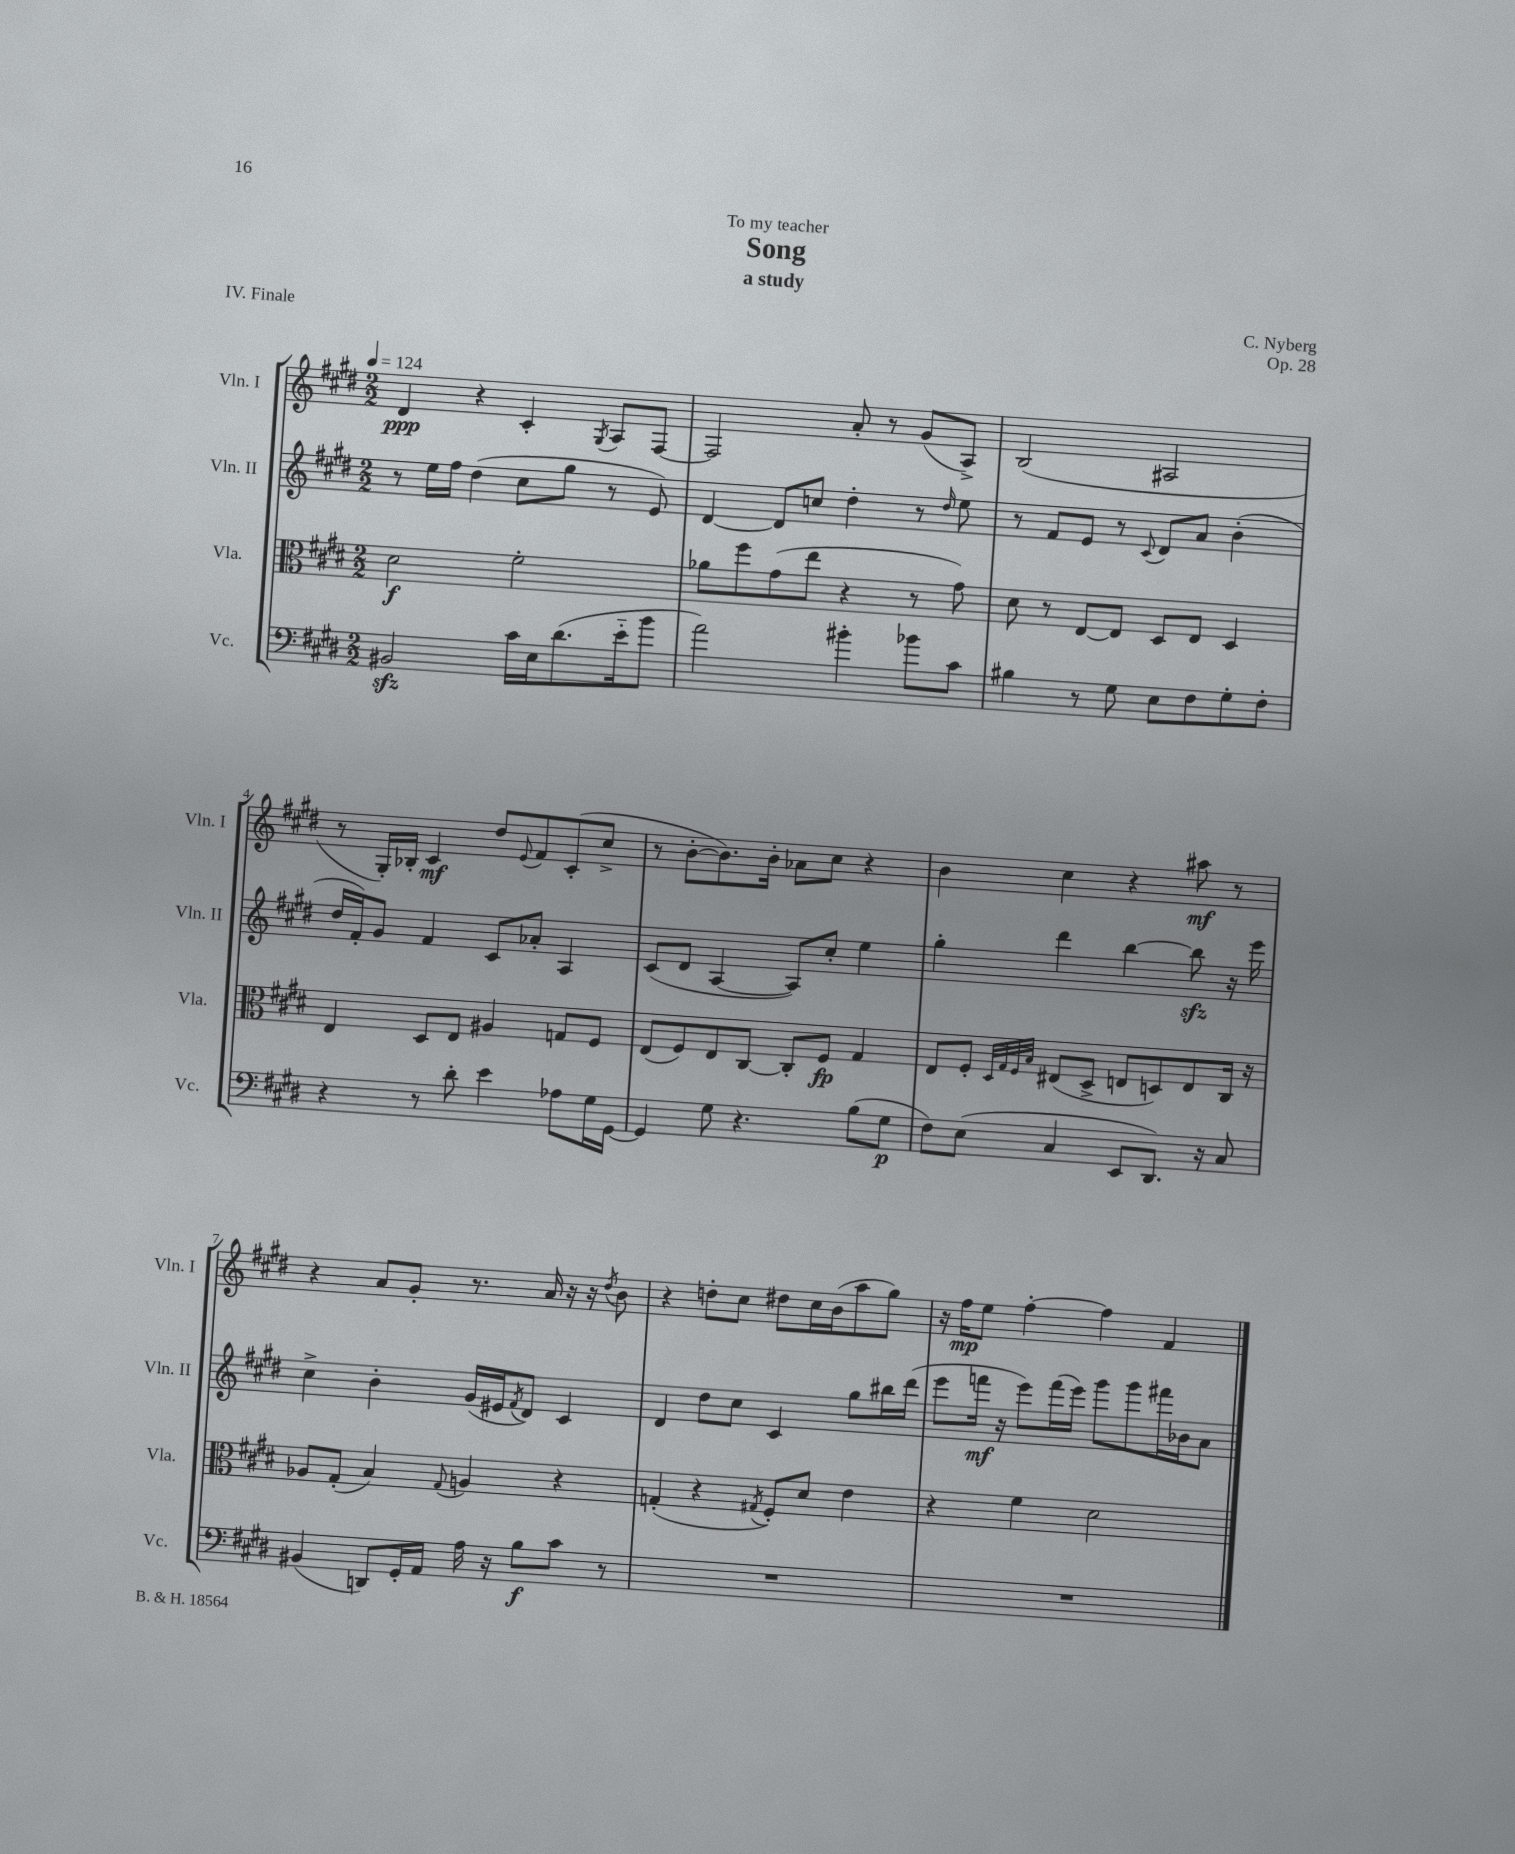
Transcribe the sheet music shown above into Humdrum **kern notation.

**kern	**dynam	**kern	**dynam	**kern	**dynam	**kern	**dynam
*part4	*part4	*part3	*part3	*part2	*part2	*part1	*part1
*staff4	*staff4	*staff3	*staff3	*staff2	*staff2	*staff1	*staff1
*I"Vc.	*	*I"Vla.	*	*I"Vln. II	*	*I"Vln. I	*
*I'Vc.	*	*I'Vla.	*	*I'Vln. II	*	*I'Vln. I	*
*clefF4	*	*clefC3	*	*clefG2	*	*clefG2	*
*k[f#c#g#d#]	*	*k[f#c#g#d#]	*	*k[f#c#g#d#]	*	*k[f#c#g#d#]	*
*M2/2	*	*M2/2	*	*M2/2	*	*M2/2	*
*MM124	*	*MM124	*	*MM124	*	*MM124	*
=1	=1	=1	=1	=1	=1	=1	=1
2BB#Xzz/	.	2d#\	f	8r	.	4d#/	ppp
.	.	.	.	16ee\LL	.	.	.
.	.	.	.	16ff#\JJ	.	.	.
.	.	.	.	(4dd#\	.	4r	.
16c#\LL	.	2f#'\	.	8cc#\L	.	4c#'/	.
16E\J	.	.	.	.	.	.	.
(8.d#\	.	.	.	8gg#\J	.	.	.
.	.	.	.	.	.	8qG#/	.
.	.	.	.	8r	.	8A/L	.
16e\k	.	.	.	.	.	.	.
8b\J	.	.	.	8e/)	.	[8F#/J	.
=2	=2	=2	=2	=2	=2	=2	=2
2a\)	.	8a-X\L	.	[4d#/	.	2F#/]	.
.	.	8ff#\	.	.	.	.	.
.	.	(8g#\	.	8d#/L]	.	.	.
.	.	8ee\J	.	8ccn/J	.	.	.
4b#X'\	.	4r	.	4dd#'\	.	8a'/	.
.	.	.	.	.	.	8r	.
8b-X\L	.	8r	.	8r	.	(8g#/L	.
.	.	.	.	16qqdd#/	.	.	.
8c#\J	.	8g#\)	.	8ee\	.	8A^/J)	.
=3	=3	=3	=3	=3	=3	=3	=3
4B#X\	.	8d#\	.	8r	.	(2B/	.
.	.	8r	.	8f#/L	.	.	.
8r	.	[8E/L	.	8e/J	.	.	.
8G#\	.	8E/J]	.	8r	.	.	.
.	.	.	.	8qqc#/	.	.	.
8E\L	.	8D#/L	.	8d#/L	.	2A#X/	.
8F#\	.	8E/J	.	8a/J	.	.	.
8G#'\	.	4D#/	.	(4b'\	.	.	.
8F#'\J	.	.	.	.	.	.	.
!!LO:LB:g=z
=4	=4	=4	=4	=4	=4	=4	=4
4r	.	4E/	.	16dd#/LL	.	8r	.
.	.	.	.	16f#'/J)	.	.	.
.	.	.	.	8g#/J	.	16G#'/LL)	.
.	.	.	.	.	.	16B-X'/JJ	.
8r	.	8D#/L	.	4f#/	.	4c#/	mf
8d#'\	.	8E/J	.	.	.	.	.
4e\	.	4A#X/	.	8c#/L	.	8dd#/L	.
.	.	.	.	.	.	8qqe/	.
.	.	.	.	8a-X'/J	.	8f#/	.
8A-X\L	.	8Gn/L	.	4A/	.	(8c#'/	.
16G#\L	.	8F#/J	.	.	.	8cc#^/J	.
[16GG#\JJ	.	.	.	.	.	.	.
=5	=5	=5	=5	=5	=5	=5	=5
4GG#/]	.	(8E/L	.	(8c#/L	.	8r	.
.	.	8F#/)	.	8d#/J	.	[8b'\L	.
8G#\	.	8E/	.	[4A/	.	8.b\])	.
4.r	.	[8C#/J	.	.	.	.	.
.	.	.	.	.	.	16b'\Jk	.
.	.	8C#'/L]	.	8A/L])	.	8a-X\L	.
.	.	8F#/J	fp	8cc#'/J	.	8cc#\J	.
(8B\L	.	4G#/	.	4ee\	.	4r	.
8G#\J	p	.	.	.	.	.	.
=6	=6	=6	=6	=6	=6	=6	=6
8F#\L)	.	8E/L	.	4gg#'\	.	4b\	.
(8E\J	.	8F#'/J	.	.	.	.	.
.	.	32qqD#/LLL	.	.	.	.	.
.	.	32qqG#/	.	.	.	.	.
.	.	32qqF#/	.	.	.	.	.
.	.	32qqB/JJJ	.	.	.	.	.
4C#/	.	(8E#X/L	.	4ddd#\	.	4cc#\	.
.	.	8D#^/J	.	.	.	.	.
8EE/L	.	8En/L	.	[4bb\	.	4r	.
8.DD#/J)	.	8Dn/)	.	.	.	.	.
.	.	8E/	.	8bbzz\]	.	8aa#X\	mf
16r	.	.	.	.	.	.	.
8C#/	.	16C#/Jk	.	16r	.	8r	.
.	.	16r	.	16eee\	.	.	.
!!LO:LB:g=z
=7	=7	=7	=7	=7	=7	=7	=7
(4BB#X/	.	8A-X/L	.	4cc#^\	.	4r	.
.	.	(8G#'/J	.	.	.	.	.
8DDn/L)	.	4B/)	.	4b'\	.	8a/L	.
16GG#'/L	.	.	.	.	.	8g#'/J	.
16AA/JJ	.	.	.	.	.	.	.
.	.	8qqG#/	.	.	.	.	.
16A\	.	4An/	.	(16g#/LL	.	8.r	.
16r	.	.	.	16e#X/J	.	.	.
.	.	.	.	8qf#/	.	.	.
8B\L	f	.	.	8d#/J)	.	.	.
.	.	.	.	.	.	16a/	.
8c#\J	.	4r	.	4c#/	.	16r	.
.	.	.	.	.	.	16r	.
.	.	.	.	.	.	8qdd#/	.
8r	.	.	.	.	.	8b\	.
=8	=8	=8	=8	=8	=8	=8	=8
1r	.	(4Gn'/	.	4d#/	.	4r	.
.	.	4r	.	8dd#\L	.	8ddn'\L	.
.	.	.	.	8cc#\J	.	8cc#\J	.
.	.	8qG#X/	.	.	.	.	.
.	.	8F#'/L)	.	4c#/	.	8dd#X\L	.
.	.	8d#/J	.	.	.	16cc#\L	.
.	.	.	.	.	.	(16b\J	.
.	.	4e\	.	8gg#\L	.	8aa\	.
.	.	.	.	16bb#X\L	.	8gg#\J)	.
.	.	.	.	(16ddd#\JJ	.	.	.
=9	=9	=9	=9	=9	=9	=9	=9
1r	.	4r	.	8eee\L	.	16r	.
.	.	.	.	.	.	16ff#\KL	mp
.	.	.	.	16fffn\Jk	mf	8ee\J	.
.	.	.	.	16r	.	.	.
.	.	4f#\	.	8eee\L)	.	[4ff#'\	.
.	.	.	.	(16fff\L	.	.	.
.	.	.	.	16eee\JJ)	.	.	.
.	.	2d#\	.	8ggg#\L	.	4ff#\]	.
.	.	.	.	8ggg#\	.	.	.
.	.	.	.	16fff#X\L	.	4f#/	.
.	.	.	.	16b-X\J	.	.	.
.	.	.	.	8a\J	.	.	.
==	==	==	==	==	==	==	==
*-	*-	*-	*-	*-	*-	*-	*-
